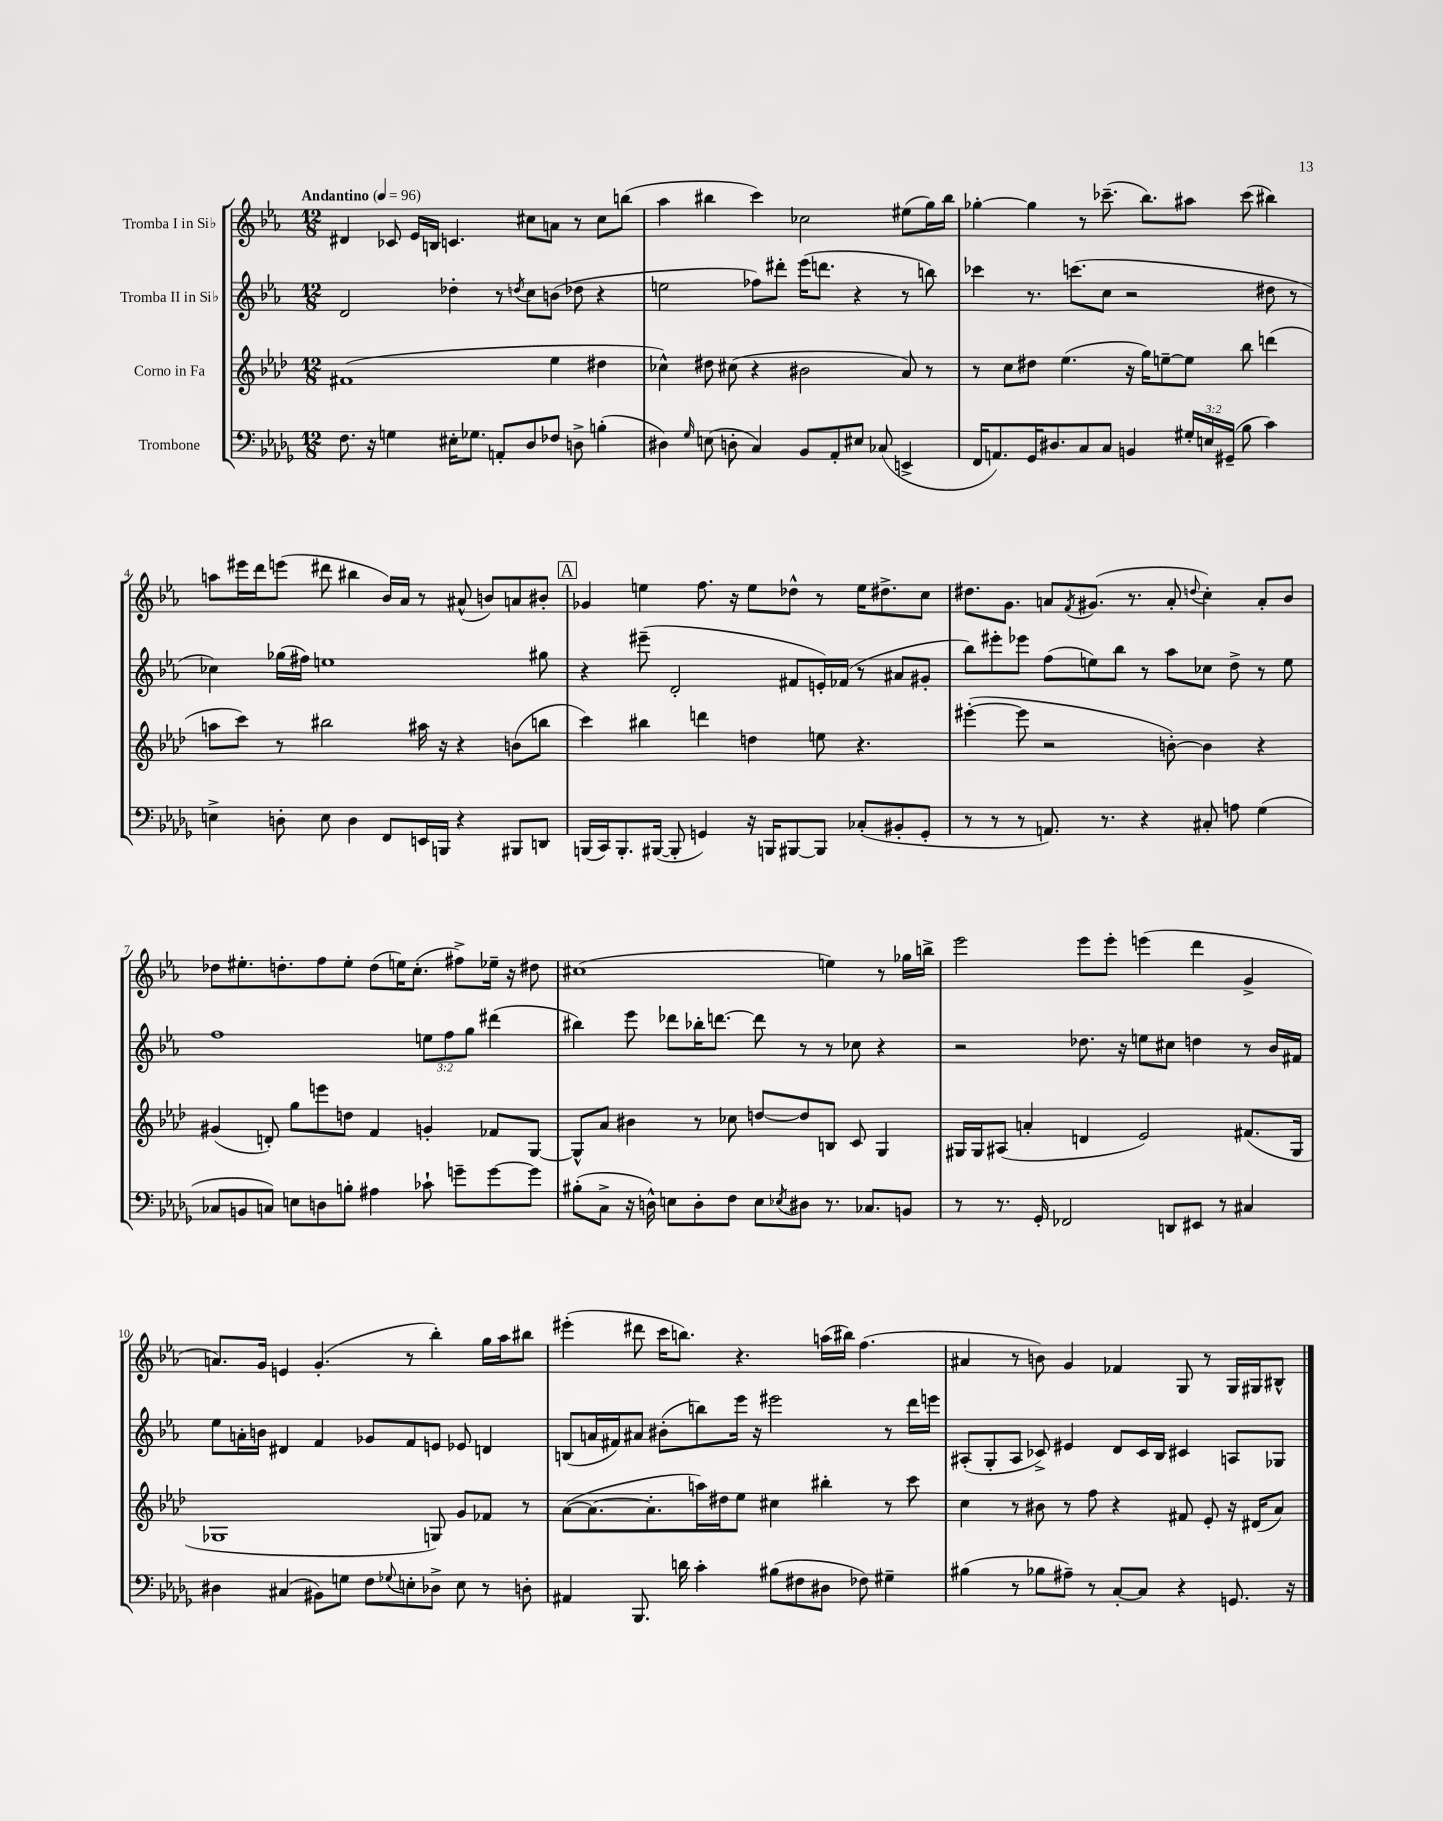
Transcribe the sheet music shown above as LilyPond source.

<<
\new StaffGroup <<
\new Staff = "s0" \with { instrumentName = "Tromba I in Sib" } {
    \clef treble \key ees \major \numericTimeSignature \time 12/8 \tempo "Andantino" 4 = 96
    dis'4 ces'8 ees'16 b16 c'4. cis''8 a'8 r8 cis''8 b''8( |
    aes''4 bis''4 c'''4) ces''2 eis''8( g''16) bis''16 |
    ges''4~-. ges''4 r8 ces'''8.--( bes''8.) ais''8 ces'''8( bis''4) |
    a''8 eis'''16 d'''16 e'''8( dis'''8 bis''4 bes'16) aes'16 r8 ais'8-^( b'8) a'8 bis'8-. |
    \mark \markup { \box "A" } ges'4 e''4 f''8. r16 e''8 des''8-^ r8 e''16 dis''8.-> c''8 |
    dis''8. g'8. a'8 \acciaccatura { f'8 } gis'8.( r8. a'8-. \appoggiatura { d''8 } c''4-.) a'8-. bes'8 |
    des''8 eis''8.-. d''8.-. f''8 eis''8-. d''8( e''16) c''8.-.( fis''8->) ees''16-- r16 dis''8 |
    cis''1( e''4) r8 ges''16 b''16-> |
    ees'''2 ees'''8 ees'''8-. e'''4( d'''4 g'4-> |
    a'8.) g'16 e'4 g'4.-.( r8 bes''4-.) g''16 aes''16 bis''8 |
    eis'''4-.( dis'''8 c'''16 b''8.) r4. a''16( bis''16) f''4.( |
    ais'4 r8 b'8) g'4 fes'4 g8 r8 g16 gis16 bis8-^ \bar "|." |
}
\new Staff = "s1" \with { instrumentName = "Tromba II in Sib" } {
    \clef treble \key ees \major \numericTimeSignature \time 12/8 \override Staff.TupletNumber.text = #tuplet-number::calc-fraction-text
    d'2 des''4-. r8 \acciaccatura { d''8 } c''8 b'8( des''8 r4 |
    e''2 fes''8) dis'''8-. ees'''16( d'''8. r4 r8 b''8) |
    ces'''4 r8. c'''8.( c''8 r2 dis''8 r8 |
    ces''4) ges''16( fis''16) e''1 gis''8 |
    \mark \markup { \box "A" } r4 eis'''8--( d'2-. fis'8 e'16-.) fes'16( r8 ais'8 gis'8-. |
    bes''8) eis'''8-. ees'''8 f''8( e''8) bes''8 r8 aes''8 ces''8 d''8-> r8 e''8 |
    f''1 \tuplet 3/2 { e''8 f''8 g''8 } dis'''4( |
    bis''4) ees'''8 des'''8 bes''16-. d'''8.~ d'''8 r8 r8 ces''8 r4 |
    r2 des''8. r16 e''8 cis''8 d''4 r8 bes'16 fis'16 |
    ees''8 a'16-. b'16 dis'4 f'4 ges'8 f'8 e'8 ees'8 d'4 |
    b8( a'16 fis'16) ais'8 bis'8-.( b''8) ees'''16 r16 eis'''2 r8 d'''16 e'''16 |
    ais8-.( g8-. ais8 ces'8->) eis'4 d'8 ces'16 bes16 cis'4 a8 ges8 \bar "|." |
}
\new Staff = "s2" \with { instrumentName = "Corno in Fa" } {
    \clef treble \key aes \major \numericTimeSignature \time 12/8
    fis'1( ees''4 dis''4 |
    ces''4-^) dis''8 cis''8( r4 bis'2 aes'8) r8 |
    r8 c''8 dis''8 ees''4.( r16 g''16) e''8~-- e''8 bes''8 d'''4( |
    a''8 c'''8) r8 bis''2 ais''16 r16 r4 b'8( b''8 |
    \mark \markup { \box "A" } c'''4) bis''4 d'''4 d''4 e''8 r4. |
    eis'''4~-.( eis'''8 r2 b'8~-.) b'4 r4 |
    gis'4( d'8-.) g''8 e'''8 d''8 f'4 g'4-. fes'8 g8~ |
    g8-^ aes'8 bis'4 r8 ces''8 d''8~ d''8 b8 c'8 g4 |
    gis16 gis16 ais8( a'4-. d'4 ees'2) fis'8.( gis16 |
    ges1 g8) g'8 fes'8 r8 |
    aes'8~( aes'8.~ aes'8.-. a''16) dis''16 ees''8 cis''4 bis''4-. r8 c'''8 |
    c''4 r8 bis'8 r8 f''8 r4 fis'8 ees'8-. r16 dis'16( aes'8) \bar "|." |
}
\new Staff = "s3" \with { instrumentName = "Trombone" } {
    \clef bass \key des \major \numericTimeSignature \time 12/8 \override Staff.TupletNumber.text = #tuplet-number::calc-fraction-text
    f8. r16 g4 eis16-. ges8. a,8-. des8 fes8 d8-> b4-.( |
    dis4) \grace { ges16 } e8( d8-. c4) bes,8 aes,8-. eis8 ces8( e,4-> |
    f,16 a,8.) ges,16 dis8. c8 c8 b,4 \tuplet 3/2 { gis16-. e16 gis,16--( } bes8 c'4) |
    e4-> d8-. e8 d4 f,8 e,16 b,,16 r4 bis,,8 d,8 |
    \mark \markup { \box "A" } b,,16( c,16) b,,8.-. bis,,16~( bis,,8-. g,4) r16 b,,16 bis,,8~ bis,,8 ces8-.( bis,8-. g,8-. |
    r8 r8 r8 a,8.) r8. r4 cis8-. a8 ges4( |
    ces8 b,8 c8) e8 d8 b8-. ais4 ces'8-! g'8-- g'8~ g'8 |
    bis8-.( c8-> r16 d16-^) e8 d8-. f8 e8 \acciaccatura { ees8 } dis8 r8. ces8. b,8 |
    r8 r8. ges,16-. fes,2 d,8 eis,8 r8 cis4 |
    dis4 cis4( bis,8) g8 f8 \appoggiatura { ges8 } e8-. des8-> e8 r8 d8-. |
    ais,4 bes,,8. d'16 c'4-. bis8( fis8 dis8 fes8) gis4-- |
    bis4( r8 bes8 ais8--) r8 c8~-. c8 r4 g,8. r16 \bar "|." |
}
>>
>>
